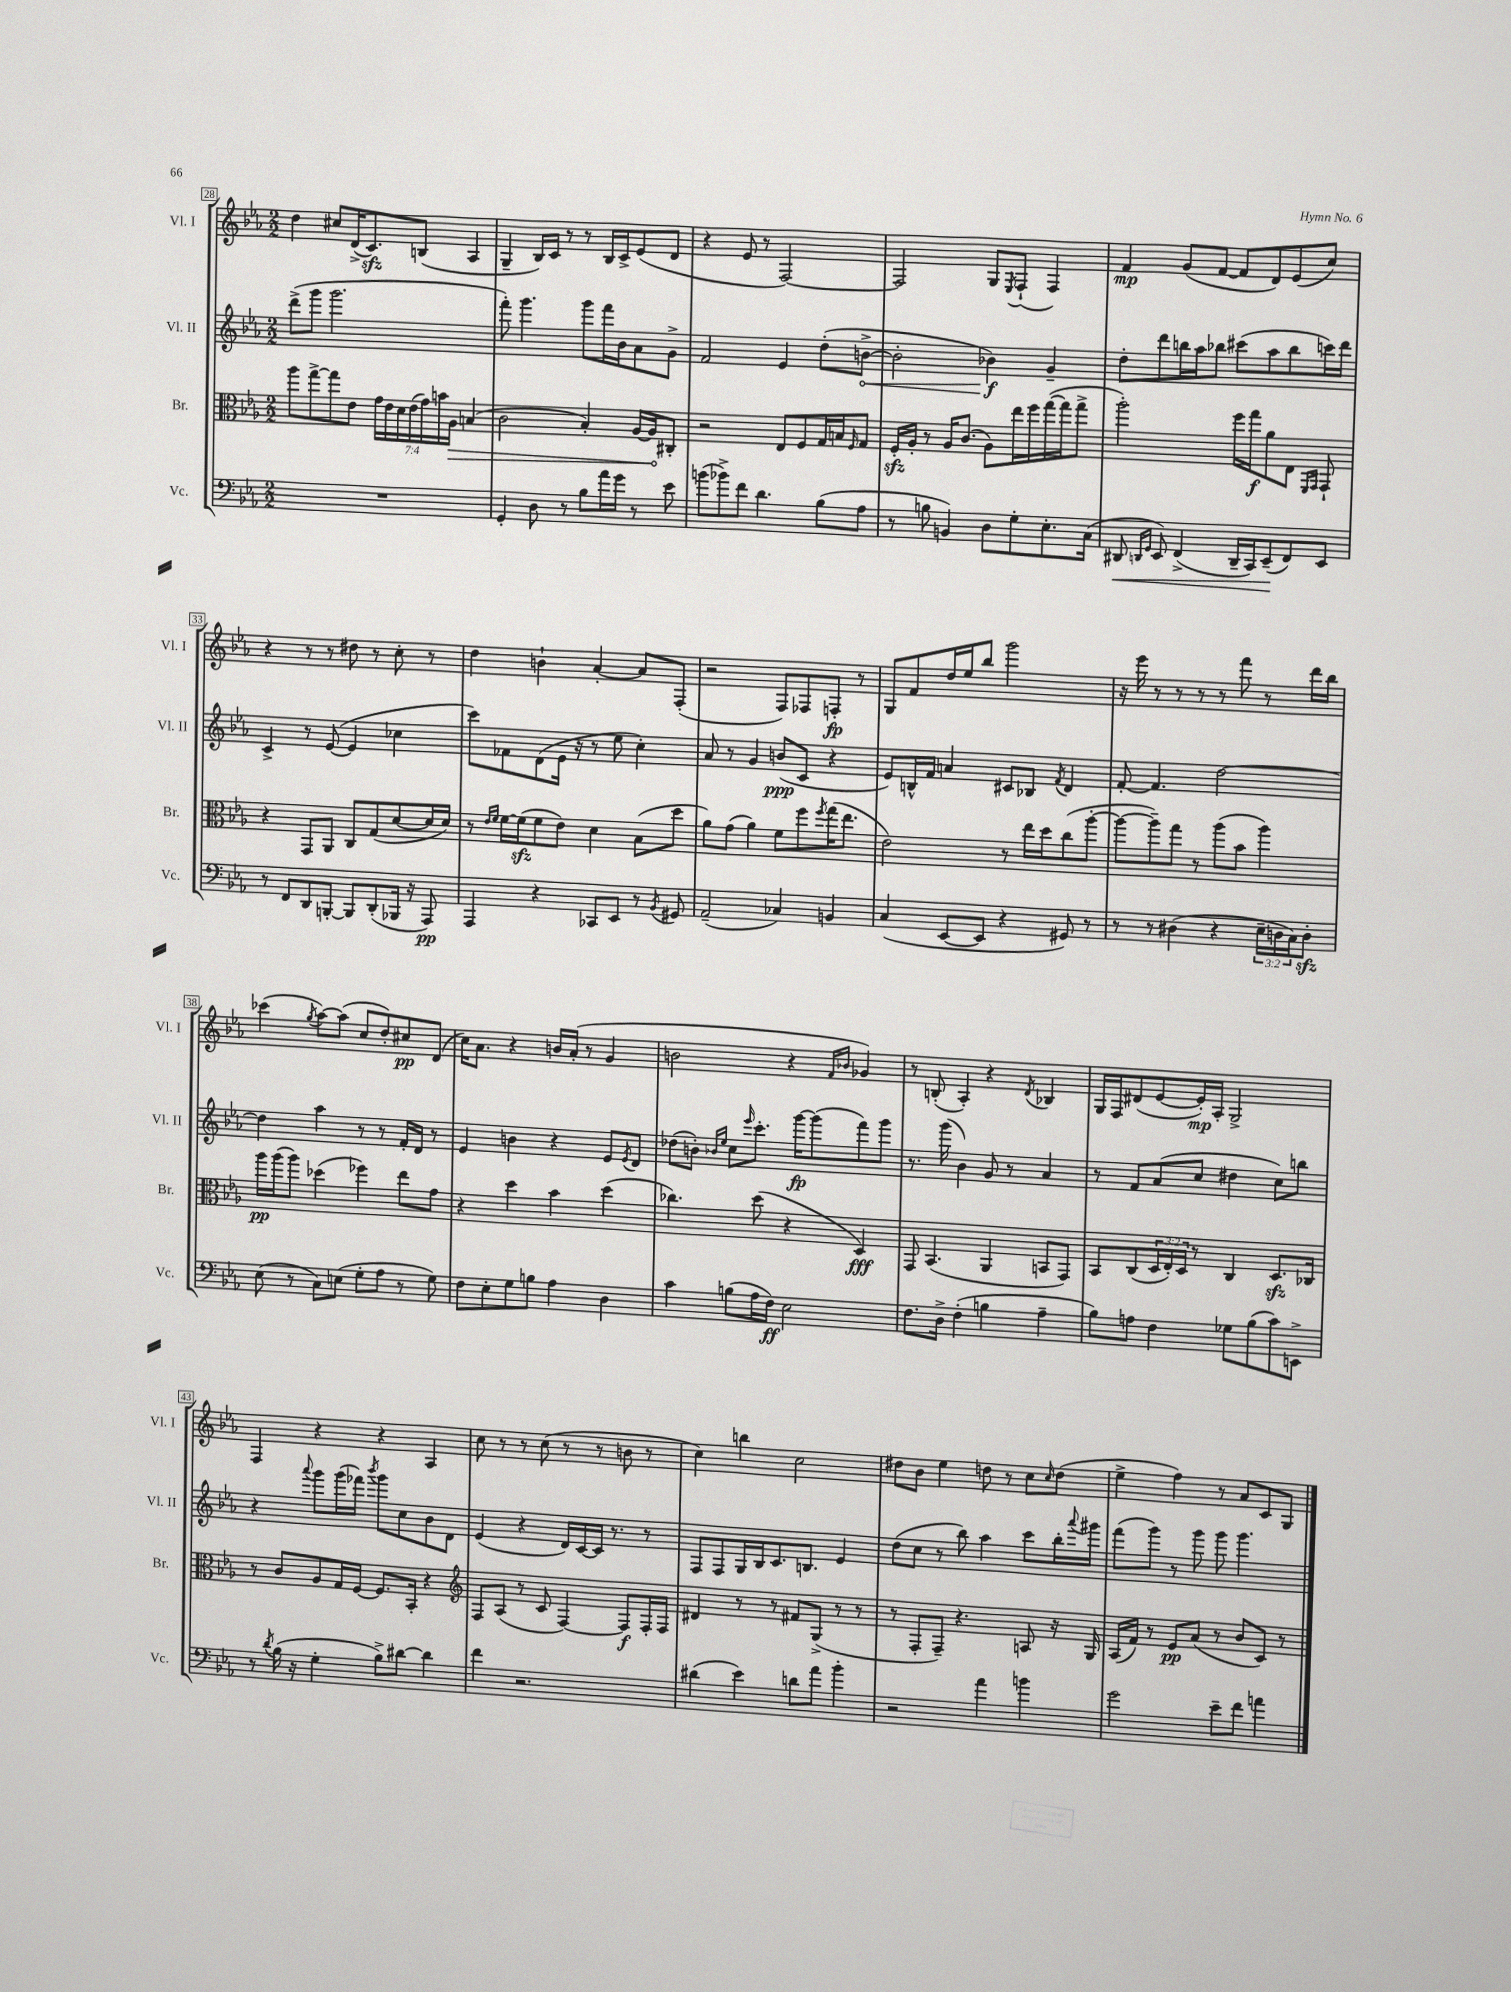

**kern	**dynam	**kern	**dynam	**kern	**dynam	**kern	**dynam
*part4	*part4	*part3	*part3	*part2	*part2	*part1	*part1
*staff4	*staff4	*staff3	*staff3	*staff2	*staff2	*staff1	*staff1
*I"Vc.	*	*I"Br.	*	*I"Vl. II	*	*I"Vl. I	*
*I'Vc.	*	*I'Br.	*	*I'Vl. II	*	*I'Vl. I	*
*clefF4	*	*clefC3	*	*clefG2	*	*clefG2	*
*k[b-e-a-]	*	*k[b-e-a-]	*	*k[b-e-a-]	*	*k[b-e-a-]	*
*M2/2	*	*M2/2	*	*M2/2	*	*M2/2	*
=28	=28	=28	=28	=28	=28	=28	=28
1r	.	8aa-\L	.	(8ddd^\L	.	4dd\	.
.	.	[8gg^\	.	8ggg\J	.	.	.
.	.	8gg\]	.	2.ggg\	.	8cc#X/L	.
.	.	8e-\J	.	.	.	(16d^/K	.
.	.	.	.	.	.	8.czz/)	.
.	.	28g\LL	.	.	.	.	.
.	.	28e-\	.	.	.	.	.
.	.	28d\	.	.	.	.	.
.	.	(28e-\	.	.	.	.	.
.	.	.	.	.	.	(8Bn/J	.
.	.	28g\)	.	.	.	.	.
.	.	28bn\	.	.	.	.	.
!	!	!	!LO:HP:b	!	!	!	!
.	.	28A-\JJ	>	.	.	.	.
.	.	(4Bn/	.	.	.	4A-/	.
=29	=29	=29	=29	=29	=29	=29	=29
4GG'/	.	2c\	.	8fff'\)	.	4G~/	.
.	.	.	.	4.ggg\	.	.	.
8D\	.	.	.	.	.	16B-/LL)	.
.	.	.	.	.	.	16c/JJ	.
8r	.	.	.	.	.	8r	.
8B-\L	.	4B-'/)	.	8ggg\L	.	8r	.
16a-\L	.	.	.	16fff\L	.	16B-/LL	.
16g\JJ	.	.	.	16b-\J	.	16c^/J	.
8r	.	[16A-/LL	.	8a-\	.	(8e-/	.
.	.	16A-/J]	.	.	.	.	.
8e-\	.	8C#X'/J	]	8g^\J	.	8d/J	.
=30	=30	=30	=30	=30	=30	=30	=30
(8bn\L	.	2r	.	2f/	.	4r	.
8b-X^\)	.	.	.	.	.	.	.
8f\J	.	.	.	.	.	8e-/	.
4.d\	.	.	.	.	.	8r	.
.	.	8E-/L	.	4e-/	.	[2F/)	.
.	.	8F/	.	.	.	.	.
(8B-\L	.	16G/L	.	(8dd'\L	.	.	.
.	.	16Bn/J	.	.	.	.	.
.	.	16qqF/	.	.	.	.	.
!	!	!	!	!	!LO:HP:b	!	!
8A-\J	.	8G/J	.	[8bn^\J	<	.	.
=31	=31	=31	=31	=31	=31	=31	=31
8r	.	16Fzz'/LL	.	2b'\]	.	2F/]	.
.	.	16A-'/JJ	.	.	.	.	.
8Bn\	.	8r	.	.	.	.	.
4BBn/)	.	16A-/KL	.	.	.	.	.
.	.	(8.c/J	.	.	.	.	.
8D\L	.	8A-\L)	.	4b-X\)	f	8G/L	.
.	.	.	.	.	.	8qE-/	.
8G'\	.	16ee-\L	.	.	.	(8F`/J	.
.	.	16ff\	.	.	.	.	.
8.E-'\	.	([16gg\	.	4g~/	[	4F/)	.
.	.	16gg\J]	.	.	.	.	.
.	.	8gg^\J	.	.	.	.	.
(16C\Jk	.	.	.	.	.	.	.
=32	=32	=32	=32	=32	=32	=32	=32
!	!LO:HP:b	!	!	!	!	!	!
8DD#X/	<	2aa-'\)	.	8dd'\L	.	4f/	mp
16qqDDn/LL	.	.	.	.	.	.	.
16qqGG/JJ	.	.	.	.	.	.	.
8EE-/)	.	.	.	8ddd\	.	.	.
(4FF^/	.	.	.	16bbn\L	.	(8g/L	.
.	.	.	.	16aa-\J	.	.	.
.	.	.	.	8bb-X\J	.	[8f/J	.
16DD~/LL	.	16ff\LL	.	(8ccc#X\L	.	8f/L]	.
16CC/J)	.	16gg\J	f	.	.	.	.
(8EE-~/	.	8a-\	.	8aa-\	.	8d/)	.
8FF/)	[	8E-\J	.	8bb-\	.	(8e-/	.
.	.	16qqFF/LL	.	.	.	.	.
.	.	16qqGG/JJ	.	.	.	.	.
8EE-/J	.	8GG`/	.	16cccn\L)	.	8cc/J)	.
.	.	.	.	16ddd\JJ	.	.	.
!!LO:LB:g=z
=33	=33	=33	=33	=33	=33	=33	=33
8r	.	4r	.	4c^/	.	4r	.
8FF/L	.	.	.	.	.	.	.
8DD/	.	8GG/L	.	8r	.	8r	.
[8BBBn'/J	.	8AA-/J	.	([8e-/	.	8r	.
8BBB/L]	.	8C/L	.	4e-/]	.	8dd#X\	.
(8DD'/	.	(8G/	.	.	.	8r	.
16BBB-X/Jk	.	[8d/	.	4cc-X\	.	8cc'\	.
16r	.	.	.	.	.	.	.
8AAA-/)	pp	16d/L]	.	.	.	8r	.
.	.	16d/JJ)	.	.	.	.	.
=34	=34	=34	=34	=34	=34	=34	=34
4AAA-/	.	8r	.	8ccc\L)	.	4dd\	.
.	.	16qqe-/LL	.	.	.	.	.
.	.	16qqf/JJ	.	.	.	.	.
.	.	[16f\LL	.	8f-X\	.	.	.
.	.	(16fzz\J]	.	.	.	.	.
4r	.	8f\	.	(8d\	.	4bn`\	.
.	.	8e-\J)	.	16e-\Jk	.	.	.
.	.	.	.	16r	.	.	.
8CC-X/L	.	4d\	.	8r	.	[4a-'/	.
8EE-/J	.	.	.	8ee-\	.	.	.
8r	.	(8B-\L	.	4cc'\)	.	8a-/L]	.
8qBB-/	.	.	.	.	.	.	.
8GG#X/	.	8dd\J	.	.	.	(8F'/J	.
=35	=35	=35	=35	=35	=35	=35	=35
(2AA-~/	.	8a-\L)	.	8a-/	.	2r	.
.	.	(8g\J	.	8r	.	.	.
.	.	4a-\)	.	4g/	.	.	.
4C-X/)	.	8f\L	.	(8bn/L	ppp	8F/L)	.
.	.	8ff\	.	8c/J	.	8F-X/	.
.	.	8qff/	.	.	.	.	.
4BBn/	.	(16gg\K	.	4r	.	8Fn'/J	fp
.	.	8.ee-\J	.	.	.	.	.
.	.	.	.	.	.	8r	.
=36	=36	=36	=36	=36	=36	=36	=36
(4C/	.	2e-\)	.	8e-/L)	.	8G/L	.
.	.	.	.	16Bn^^/L	.	8f/	.
.	.	.	.	16f/JJ	.	.	.
[8EE-/L	.	.	.	4an/	.	16dd/L	.
.	.	.	.	.	.	16ee-/J	.
8EE-/J]	.	.	.	.	.	8bb-/J	.
4r	.	8r	.	8c#X/L	.	2ggg\	.
.	.	16ee-\LL	.	8B-X/J	.	.	.
.	.	16dd\J	.	.	.	.	.
.	.	.	.	8qf/	.	.	.
8GG#X/)	.	(8cc\	.	4d/	.	.	.
8r	.	[8aa-'\J	.	.	.	.	.
=37	=37	=37	=37	=37	=37	=37	=37
8r	.	8aa-\L_	.	[8f'/	.	16r	.
.	.	.	.	.	.	16eee-\	.
8r	.	8aa-~\])	.	4.f/]	.	8r	.
(4D#X\	.	8gg\J	.	.	.	8r	.
.	.	8r	.	.	.	8r	.
4r	.	(8aa-\L	.	[2dd\	.	8r	.
.	.	8b-\J	.	.	.	8fff\	.
24E-~\LL	.	4aa-\)	.	.	.	8r	.
24Dn\	.	.	.	.	.	.	.
24C\J)	.	.	.	.	.	.	.
8Dzz'\J	.	.	.	.	.	16ddd\LL	.
.	.	.	.	.	.	16bb-\JJ	.
!!LO:LB:g=z
=38	=38	=38	=38	=38	=38	=38	=38
(8E-\	.	16aa-\LL	pp	4dd\]	.	(4ccc-X\	.
.	.	(16aa-\J	.	.	.	.	.
8r	.	8aa-\J)	.	.	.	.	.
.	.	.	.	.	.	8qgg/	.
8C\L)	.	(4dd-X\	.	4aa-\	.	[8aa-\L)	.
(8En\J	.	.	.	.	.	(8aa-\J]	.
8G'\L	.	4ff-X\)	.	8r	.	8cc/L	.
8A-\J	.	.	.	8r	.	8dd'/)	.
8r	.	8ee-\L	.	16f'/LL	.	8cc#X/	pp
.	.	.	.	16d/JJ	.	.	.
8G\)	.	8g\J	.	8r	.	(8d/J	.
=39	=39	=39	=39	=39	=39	=39	=39
8F\L	.	4r	.	4e-/	.	16cc\KL)	.
.	.	.	.	.	.	8.a-\J	.
8E-'\	.	.	.	.	.	.	.
8G\	.	4dd\	.	4bn\	.	4r	.
8Bn\J	.	.	.	.	.	.	.
4A-\	.	4b-\	.	4r	.	16bn/LL	.
.	.	.	.	.	.	(16a-'/JJ	.
.	.	.	.	.	.	8r	.
4D\	.	(4dd\	.	8e-/L	.	4g/	.
.	.	.	.	8qe-/	.	.	.
.	.	.	.	8d/J	.	.	.
=40	=40	=40	=40	=40	=40	=40	=40
4c\	.	4.cc-X\)	.	(8dd-X\L	.	2bn\	.
.	.	.	.	8bn'\J)	.	.	.
.	.	.	.	16qqb-X/LL	.	.	.
.	.	.	.	16qqee-/JJ	.	.	.
(8Bn\L	.	.	.	8cc\L	.	.	.
.	.	.	.	16qqeee-/	.	.	.
16A-\L	.	(8dd\	.	8.ccc'\J	.	.	.
16F\JJ)	ff	.	.	.	.	.	.
2E-\	.	4r	.	.	.	4r	.
.	.	.	.	[16ggg\KL	fp	.	.
.	.	.	.	(8ggg\]	.	.	.
.	.	.	.	.	.	16qqf/LL	.
.	.	.	.	.	.	16qqb-X/JJ	.
.	.	4D/)	fff	8fff\)	.	4g-X/)	.
.	.	.	.	8ggg\J	.	.	.
=41	=41	=41	=41	=41	=41	=41	=41
8.F\L	.	8GG/	.	8.r	.	8r	.
.	.	(4.BB-/	.	.	.	(8Bn'/	.
16D^\Jk	.	.	.	(16ggg\	.	.	.
(4F'\	.	.	.	4b-\)	.	4A-'/)	.
4Bn\	.	4AA-/	.	8g/	.	4r	.
.	.	.	.	8r	.	.	.
.	.	.	.	.	.	8qd/	.
4A-~\	.	8BBn/L	.	4a-/	.	4B-X/	.
.	.	8GG/J)	.	.	.	.	.
=42	=42	=42	=42	=42	=42	=42	=42
8B-\L)	.	8BB-/L	.	8r	.	16G/LL	.
.	.	.	.	.	.	16F/J	.
8An\J	.	(8C/	.	8f/L	.	(8d#X/	.
4F\	.	24D/L	.	(8a-/	.	[8e-/	.
.	.	24E-'/)	.	.	.	.	.
.	.	24D/JJ	.	.	.	.	.
.	.	8r	.	8cc/J	.	16e-'/L])	mp
.	.	.	.	.	.	16A-'/JJ	.
8G-X\L	.	4C/	.	4dd#X\	.	2G^/	.
(8B-\	.	.	.	.	.	.	.
8c\)	.	8.Dzz/L	.	8cc\L)	.	.	.
8EEn^\J	.	.	.	8bbn\J	.	.	.
.	.	16C-X/Jk	.	.	.	.	.
!!LO:LB:g=z
=43	=43	=43	=43	=43	=43	=43	=43
8r	.	8r	.	4r	.	4F/	.
8qd/	.	.	.	.	.	.	.
(16B-\	.	8c/L	.	.	.	.	.
16r	.	.	.	.	.	.	.
.	.	.	.	8qqaaa-/	.	.	.
4G'\	.	8A-/	.	8ggg\L	.	4r	.
.	.	16G/L	.	(16ggg\L	.	.	.
.	.	[16F/JJ	.	16fff-X\JJ)	.	.	.
.	.	.	.	8qbbb-/	.	.	.
8B-^\L)	.	8.F/L]	.	8ggg\L	.	4r	.
[8d#X\J	.	.	.	8cc\	.	.	.
.	.	16BB-'/Jk	.	.	.	.	.
4d#\]	.	4r	.	8b-\	.	4A-/	.
.	.	.	.	8d\J	.	.	.
=44	=44	=44	=44	=44	=44	=44	=44
*	*	*clefG2	*	*	*	*	*
4f\	.	8F/L	.	(4e-/	.	8cc\	.
.	.	(8A-/J	.	.	.	8r	.
2.r	.	8r	.	4r	.	8r	.
.	.	8c/	.	.	.	(8cc\	.
.	.	[4F/)	.	16d/LL)	.	8r	.
.	.	.	.	[16c/	.	.	.
.	.	.	.	16c/JJ]	.	8r	.
.	.	.	.	8.r	.	.	.
.	.	8F/L]	f	.	.	8bn\	.
.	.	16F'/L	.	8r	.	8r	.
.	.	16F/JJ	.	.	.	.	.
=45	=45	=45	=45	=45	=45	=45	=45
(4d#X\	.	4d#X/	.	8F/L	.	4cc\)	.
.	.	.	.	8F/	.	.	.
4e-\)	.	8r	.	16G/L	.	4bbn\	.
.	.	.	.	16B-/J	.	.	.
.	.	8r	.	8.c/	.	.	.
8dn\L	.	8f#X/L	.	.	.	2cc\	.
.	.	.	.	8.Bn/J	.	.	.
8a-\J	.	(8G^/J	.	.	.	.	.
4b-'\	.	8r	.	4e-/	.	.	.
.	.	8r	.	.	.	.	.
=46	=46	=46	=46	=46	=46	=46	=46
2r	.	8r	.	(8dd\L	.	8dd#X\L	.
.	.	8F'/L	.	8cc\J	.	8b-\J	.
.	.	8F~/J)	.	8r	.	4ee-\	.
.	.	4.r	.	8bb-\)	.	.	.
4a-\	.	.	.	4aa-\	.	8ddn\	.
.	.	.	.	.	.	8r	.
4bn\	.	8An/	.	8ccc\L	.	8cc\L	.
.	.	.	.	.	.	16qqcc/	.
.	.	16r	.	16bb-'\L	.	(8dd\J	.
.	.	.	.	8qqaaa-/	.	.	.
.	.	16G/	.	16ggg#X\JJ	.	.	.
=47	=47	=47	=47	=47	=47	=47	=47
2g\	.	(16A-/LL	.	(8fff\L	.	4ee-^\	.
.	.	16f/JJ)	.	.	.	.	.
.	.	8r	.	8ggg\J)	.	.	.
.	.	8e-/L	pp	8r	.	4ff\)	.
.	.	(8a-/J	.	8ggg\	.	.	.
8e-~\L	.	8r	.	8ggg\	.	8r	.
8f\J	.	8b-/L	.	4.ggg\	.	8a-/L	.
4an\	.	8c/J)	.	.	.	8c/	.
.	.	8r	.	.	.	8G/J	.
==	==	==	==	==	==	==	==
*-	*-	*-	*-	*-	*-	*-	*-
